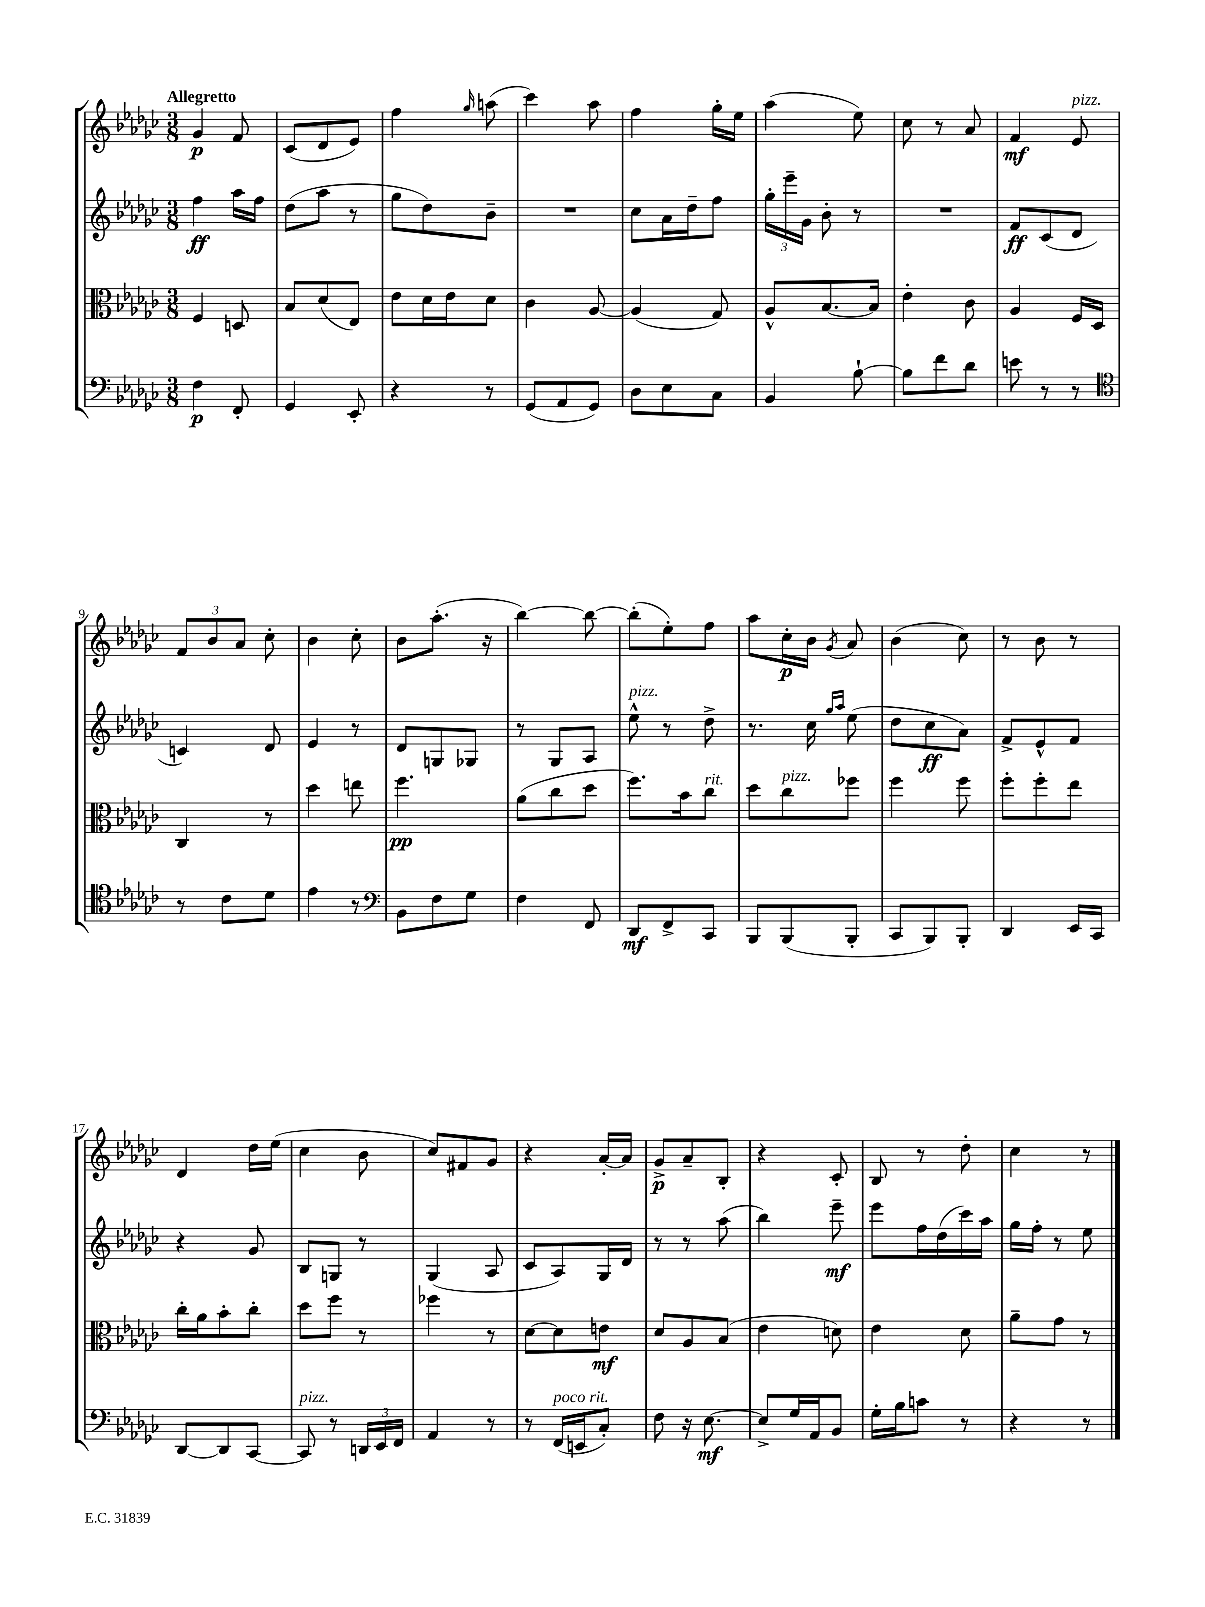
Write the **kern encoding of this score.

**kern	**dynam	**kern	**dynam	**kern	**dynam	**kern	**dynam
*part4	*part4	*part3	*part3	*part2	*part2	*part1	*part1
*staff4	*staff4	*staff3	*staff3	*staff2	*staff2	*staff1	*staff1
*clefF4	*	*clefC3	*	*clefG2	*	*clefG2	*
*k[b-e-a-d-g-c-]	*	*k[b-e-a-d-g-c-]	*	*k[b-e-a-d-g-c-]	*	*k[b-e-a-d-g-c-]	*
*M3/8	*	*M3/8	*	*M3/8	*	*M3/8	*
=1	=1	=1	=1	=1	=1	=1	=1
!	!	!	!	!	!	!LO:TX:a:B:t=Allegretto	!
4F\	p	4F/	.	4ff\	ff	4g-/	p
8FF'/	.	8Dn/	.	16aa-\LL	.	8f/	.
.	.	.	.	16ff\JJ	.	.	.
=2	=2	=2	=2	=2	=2	=2	=2
4GG-/	.	8B-/L	.	(8dd-\L	.	(8c-/L	.
.	.	(8d-/	.	8aa-\J	.	8d-/	.
8EE-'/	.	8E-/J)	.	8r	.	8e-/J)	.
=3	=3	=3	=3	=3	=3	=3	=3
4r	.	8e-\L	.	8gg-\L	.	4ff\	.
.	.	16d-\L	.	8dd-\)	.	.	.
.	.	16e-\J	.	.	.	.	.
.	.	.	.	.	.	16qqgg-/	.
8r	.	8d-\J	.	8b-~\J	.	(8aan\	.
=4	=4	=4	=4	=4	=4	=4	=4
(8GG-/L	.	4c-\	.	4.r	.	4ccc-\)	.
8AA-/	.	.	.	.	.	.	.
8GG-/J)	.	[8A-/	.	.	.	8aa-\	.
=5	=5	=5	=5	=5	=5	=5	=5
8D-\L	.	(4A-/]	.	8cc-\L	.	4ff\	.
8E-\	.	.	.	16a-\L	.	.	.
.	.	.	.	16dd-~\J	.	.	.
8C-\J	.	8G-/)	.	8ff\J	.	16gg-'\LL	.
.	.	.	.	.	.	16ee-\JJ	.
=6	=6	=6	=6	=6	=6	=6	=6
4BB-/	.	8A-^^/L	.	24gg-'\LL	.	(4aa-\	.
.	.	.	.	24eee-~\	.	.	.
.	.	.	.	24g-\JJ	.	.	.
.	.	[8.B-/	.	8b-'\	.	.	.
[8B-`\	.	.	.	8r	.	8ee-\)	.
.	.	16B-/Jk]	.	.	.	.	.
=7	=7	=7	=7	=7	=7	=7	=7
8B-\L]	.	4e-'\	.	4.r	.	8cc-\	.
8f\	.	.	.	.	.	8r	.
8d-\J	.	8c-\	.	.	.	8a-/	.
=8	=8	=8	=8	=8	=8	=8	=8
8en\	.	4A-/	.	8f/L	ff	4f/	mf
8r	.	.	.	(8c-/	.	.	.
!	!	!	!	!	!	!LO:TX:a:i:t=pizz.	!
8r	.	16F/LL	.	8d-/J	.	8e-/	.
.	.	16D-/JJ	.	.	.	.	.
!!LO:LB:g=z
=9	=9	=9	=9	=9	=9	=9	=9
*clefC4	*	*	*	*	*	*	*
8r	.	4C-/	.	4cn/)	.	12f/L	.
.	.	.	.	.	.	12b-/	.
8c-\L	.	.	.	.	.	.	.
.	.	.	.	.	.	12a-/J	.
8d-\J	.	8r	.	8d-/	.	8cc-'\	.
=10	=10	=10	=10	=10	=10	=10	=10
4e-\	.	4dd-\	.	4e-/	.	4b-\	.
8r	.	8een\	.	8r	.	8cc-'\	.
=11	=11	=11	=11	=11	=11	=11	=11
*clefF4	*	*	*	*	*	*	*
8BB-\L	.	4.ff\	pp	8d-/L	.	8b-\L	.
8F\	.	.	.	8Gn/	.	(8.aa-'\J	.
8G-\J	.	.	.	8G-X/J	.	.	.
.	.	.	.	.	.	16r	.
=12	=12	=12	=12	=12	=12	=12	=12
4F\	.	(8a-\L	.	8r	.	[4bb-\)	.
.	.	8cc-\	.	8G-/L	.	.	.
8FF/	.	8dd-\J	.	8A-/J	.	8bb-\_	.
=13	=13	=13	=13	=13	=13	=13	=13
!	!	!	!	!LO:TX:a:i:t=pizz.	!	!	!
8DD-/L	mf	8.ff\L)	.	8ee-^^\	.	(8bb-'\L]	.
8FF^/	.	.	.	8r	.	8ee-'\)	.
.	.	16b-\k	.	.	.	.	.
!	!	!LO:TX:a:i:t=rit.	!	!	!	!	!
8CC-/J	.	8cc-\J	.	8dd-^\	.	8ff\J	.
=14	=14	=14	=14	=14	=14	=14	=14
8BBB-/L	.	8dd-\L	.	8.r	.	8aa-\L	.
!	!	!LO:TX:a:i:t=pizz.	!	!	!	!	!
(8BBB-/	.	8cc-\	.	.	.	16cc-'\L	p
.	.	.	.	16cc-\	.	16b-\JJ	.
.	.	.	.	16qqgg-/LL	.	.	.
.	.	.	.	16qqaa-/JJ	.	8qg-/	.
8BBB-'/J	.	8ff-X\J	.	(8ee-\	.	8a-/	.
=15	=15	=15	=15	=15	=15	=15	=15
8CC-/L	.	4ff\	.	8dd-\L	.	(4b-\	.
8BBB-/)	.	.	.	8cc-\	ff	.	.
8BBB-'/J	.	8ff\	.	8a-\J)	.	8cc-\)	.
=16	=16	=16	=16	=16	=16	=16	=16
4DD-/	.	8ff'\L	.	8f^/L	.	8r	.
.	.	8ff'\	.	8e-^^/	.	8b-\	.
16EE-/LL	.	8ee-\J	.	8f/J	.	8r	.
16CC-/JJ	.	.	.	.	.	.	.
!!LO:LB:g=z
=17	=17	=17	=17	=17	=17	=17	=17
[8DD-/L	.	16cc-'\LL	.	4r	.	4d-/	.
.	.	16a-\J	.	.	.	.	.
8DD-/]	.	8b-'\	.	.	.	.	.
[8CC-/J	.	8cc-'\J	.	8g-/	.	16dd-\LL	.
.	.	.	.	.	.	(16ee-\JJ	.
=18	=18	=18	=18	=18	=18	=18	=18
!LO:TX:a:i:t=pizz.	!	!	!	!	!	!	!
8CC-/]	.	8dd-\L	.	8B-/L	.	4cc-\	.
8r	.	8ff\J	.	8Gn/J	.	.	.
24DDn/LL	.	8r	.	8r	.	8b-\	.
24EE-/	.	.	.	.	.	.	.
24FF/JJ	.	.	.	.	.	.	.
=19	=19	=19	=19	=19	=19	=19	=19
4AA-/	.	4ff-X\	.	(4G-/	.	8cc-/L)	.
.	.	.	.	.	.	8f#X/	.
8r	.	8r	.	8A-/	.	8g-/J	.
=20	=20	=20	=20	=20	=20	=20	=20
8r	.	[8d-\L	.	8c-/L	.	4r	.
!LO:TX:a:i:t=poco rit.	!	!	!	!	!	!	!
(16FF/LL	.	8d-\]	.	8A-/)	.	.	.
16EEn/J	.	.	.	.	.	.	.
8C-'/J)	.	8en\J	mf	16G-/L	.	[16a-'/LL	.
.	.	.	.	16d-/JJ	.	16a-/JJ]	.
=21	=21	=21	=21	=21	=21	=21	=21
8F\	.	8d-/L	.	8r	.	8g-^/L	p
16r	.	8A-/	.	8r	.	8a-~/	.
[8.E-\	mf	.	.	.	.	.	.
.	.	(8B-/J	.	(8aa-\	.	8B-'/J	.
=22	=22	=22	=22	=22	=22	=22	=22
8E-^/L]	.	4e-\	.	4bb-\)	.	4r	.
16G-/L	.	.	.	.	.	.	.
16AA-/J	.	.	.	.	.	.	.
8BB-/J	.	8dn\)	.	8eee-~\	mf	8c-'/	.
=23	=23	=23	=23	=23	=23	=23	=23
16G-'\LL	.	4e-\	.	8eee-\L	.	8B-/	.
16B-\J	.	.	.	.	.	.	.
8cn\J	.	.	.	16ff\L	.	8r	.
.	.	.	.	(16dd-\	.	.	.
8r	.	8d-\	.	16ccc-\)	.	8dd-'\	.
.	.	.	.	16aa-\JJ	.	.	.
=24	=24	=24	=24	=24	=24	=24	=24
4r	.	8a-~\L	.	16gg-\LL	.	4cc-\	.
.	.	.	.	16ff'\JJ	.	.	.
.	.	8g-\J	.	8r	.	.	.
8r	.	8r	.	8ee-\	.	8r	.
==	==	==	==	==	==	==	==
*-	*-	*-	*-	*-	*-	*-	*-
